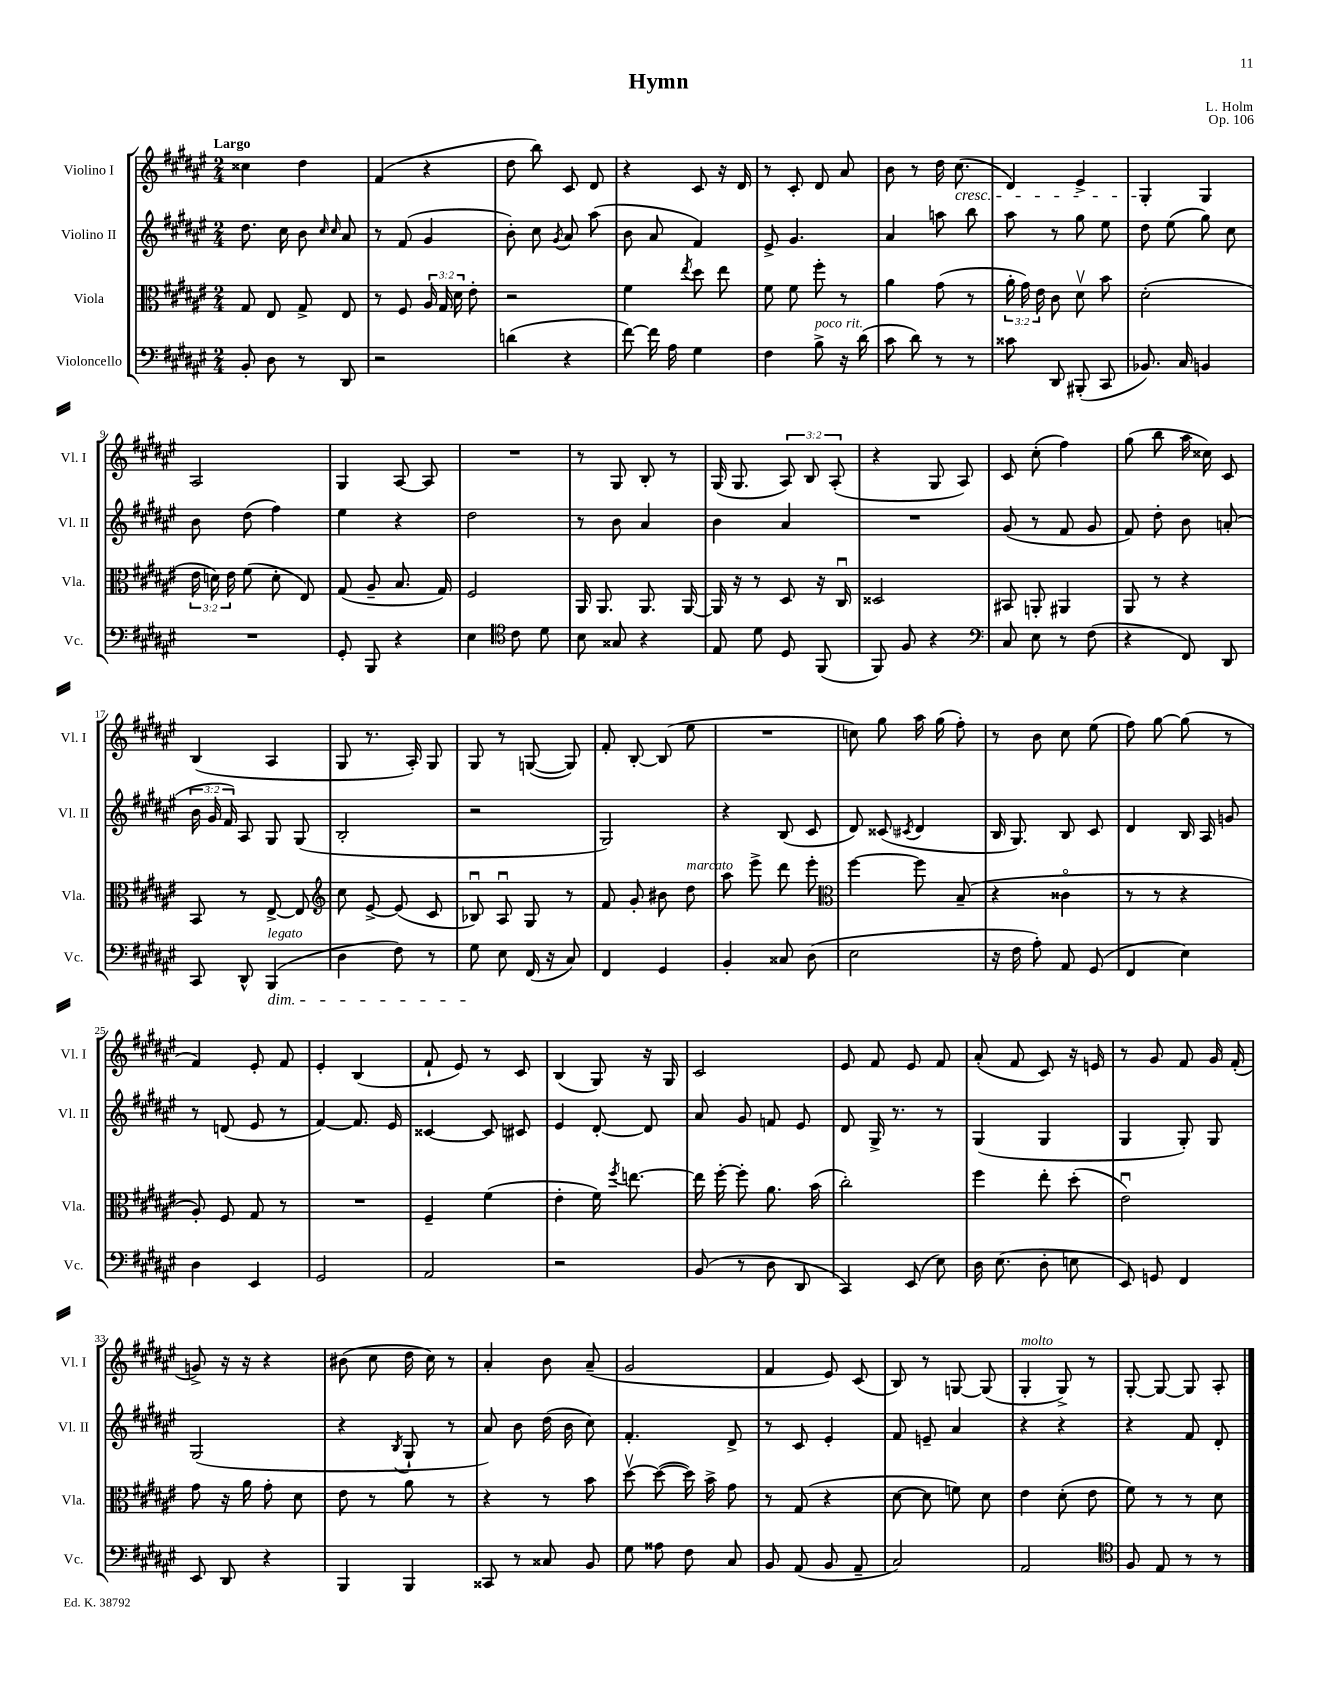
\header { title = "Hymn" composer = "L. Holm" opus = "Op. 106" }
<<
\new StaffGroup <<
\new Staff = "s0" \with { instrumentName = "Violino I" shortInstrumentName = "Vl. I" } {
    \clef treble \key fis \major \numericTimeSignature \time 2/4 \override Staff.TupletNumber.text = #tuplet-number::calc-fraction-text \tempo "Largo"
    \autoBeamOff cisis''4 dis''4 |
    fis'4( r4 |
    dis''8 b''8) cis'8 dis'8 |
    r4 cis'8 r16 dis'16 |
    r8 cis'8-. dis'8 ais'8 |
    b'8 r8 dis''16 cis''8.\cresc( |
    dis'4) eis'4-> |
    gis4-.\! gis4 |
    ais2 |
    gis4 ais8~ ais8 |
    R2 |
    r8 gis8 b8-. r8 |
    gis16( gis8. \tuplet 3/2 { ais8) b8 ais8-.( } |
    r4 gis8 ais8) |
    cis'8 cis''8-.( fis''4) |
    gis''8( b''8 ais''16 cisis''16) cis'8 |
    b4( ais4 |
    gis8 r8. ais16-.) gis8 |
    gis8 r8 g8~( g8) |
    fis'8-. b8~-. b8( eis''8 |
    R2 |
    c''8) gis''8 ais''16 gis''16( fis''8-.) |
    r8 b'8 cis''8 eis''8( |
    fis''8) gis''8~ gis''8( r8 |
    fis'4) eis'8-. fis'8 |
    eis'4-. b4( |
    fis'8-! eis'8) r8 cis'8 |
    b4( gis8) r16 gis16 |
    cis'2 |
    eis'8 fis'8 eis'8 fis'8 |
    ais'8-.( fis'8 cis'8) r16 e'16 |
    r8 gis'8 fis'8 gis'16 fis'16-.( |
    g'8->) r16 r16 r4 |
    bis'8( cis''8 dis''16 cis''16) r8 |
    ais'4-. b'8 ais'8--( |
    gis'2 |
    fis'4 eis'8) cis'8( |
    b8) r8 g8~ g8( |
    gis4-.^\markup { \italic "molto" } gis8->) r8 |
    gis8~-. gis8~ gis8 ais8-. \bar "|." |
}
\new Staff = "s1" \with { instrumentName = "Violino II" shortInstrumentName = "Vl. II" } {
    \clef treble \key fis \major \numericTimeSignature \time 2/4 \override Staff.TupletNumber.text = #tuplet-number::calc-fraction-text
    \autoBeamOff dis''8. cis''16 b'8 \grace { cis''16 cis''16 } ais'8 |
    r8 fis'8( gis'4 |
    b'8-.) cis''8 \acciaccatura { gis'8 } ais'8 ais''8( |
    b'8 ais'8 fis'4) |
    eis'8-> gis'4. |
    ais'4 a''8 b''8 |
    ais''8 r8 gis''8 eis''8 |
    dis''8 eis''8( gis''8) cis''8 |
    b'8 dis''8( fis''4) |
    eis''4 r4 |
    dis''2 |
    r8 b'8 ais'4 |
    b'4 ais'4 |
    R2 |
    gis'8( r8 fis'8 gis'8 |
    fis'8) dis''8-. b'8 a'8-.( |
    \tuplet 3/2 { b'16 gis'16 fis'16) } ais8 gis8 gis8( |
    b2-. |
    r2 |
    gis2) |
    r4 b8( cis'8 |
    dis'8) cisis'8( \acciaccatura { cis'8 } dis'4 |
    b16 gis8.) b8 cis'8 |
    dis'4 b16 ais16 g'8 |
    r8 d'8( eis'8 r8 |
    fis'4~) fis'8. eis'16 |
    cisis'4~ cisis'8 cis'8 |
    eis'4 dis'8~-. dis'8 |
    ais'8 gis'8 f'8 eis'8 |
    dis'8 gis16-> r8. r8 |
    gis4( gis4 |
    gis4 gis8-.) gis8 |
    gis2( |
    r4 \acciaccatura { b8 } gis8-! r8 |
    ais'8) b'8 dis''16( b'16 cis''8) |
    fis'4.-. dis'8-> |
    r8 cis'8 eis'4-. |
    fis'8 e'8-- ais'4 |
    r4 r4 |
    r4 fis'8 dis'8-. \bar "|." |
}
\new Staff = "s2" \with { instrumentName = "Viola" shortInstrumentName = "Vla." } {
    \clef alto \key fis \major \numericTimeSignature \time 2/4 \override Staff.TupletNumber.text = #tuplet-number::calc-fraction-text
    \autoBeamOff gis8 eis8 gis8-> eis8 |
    r8 fis8 \tuplet 3/2 { ais16 gis16 dis'16 } eis'8-. |
    r2 |
    fis'4 \acciaccatura { eis''8 } dis''8 eis''8 |
    fis'8 fis'8 fis''8-. r8 |
    ais'4 gis'8( r8 |
    \tuplet 3/2 { ais'16-. gis'16) eis'16 } cis'8 dis'8\upbow b'8 |
    dis'2-.( |
    \tuplet 3/2 { eis'16 d'16) eis'16 } fis'8( d'8-. eis8) |
    gis8( ais8-- b8. gis16) |
    fis2 |
    ais,16 ais,8. ais,8. ais,16~ |
    ais,16 r16 r8 dis8 r16 cis16\downbow |
    disis2 |
    bis,8 a,8-. ais,4 |
    ais,8 r8 r4 |
    b,8 r8 eis8~-> eis8 |
    \clef treble cis''8 eis'8~-> eis'8( cis'8 |
    bes8\downbow) ais8\downbow gis8 r8 |
    fis'8 gis'8-. bis'8 dis''8^\markup { \italic "marcato" } |
    ais''8 eis'''8-> dis'''8 eis'''8-. |
    \clef alto fis''4~ fis''8 b8--( |
    r4 cisis'4\flageolet |
    r8 r8 r4 |
    ais8-.) fis8 gis8 r8 |
    R2 |
    fis4-- fis'4( |
    eis'4-. fis'16) \acciaccatura { fis''8 } e''8.~ |
    e''16 fis''16~-. fis''8-. ais'8. b'16( |
    cis''2-.) |
    fis''4 eis''8-. dis''8-.( |
    eis'2\downbow) |
    gis'8 r16 ais'16 gis'8-. dis'8 |
    eis'8 r8 ais'8 r8 |
    r4 r8 b'8 |
    dis''8~\upbow dis''8~( dis''16) b'16-> gis'8 |
    r8 gis8( r4 |
    dis'8~ dis'8 f'8) dis'8 |
    eis'4 dis'8-.( eis'8 |
    fis'8) r8 r8 dis'8 \bar "|." |
}
\new Staff = "s3" \with { instrumentName = "Violoncello" shortInstrumentName = "Vc." } {
    \clef bass \key fis \major \numericTimeSignature \time 2/4
    \autoBeamOff b,8-. dis8 r8 dis,8 |
    r2 |
    d'4( r4 |
    fis'8~) fis'16 ais16 gis4 |
    fis4 b8->^\markup { \italic "poco rit." } r16 dis'16( |
    cis'8 dis'8) r8 r8 |
    cisis'8 dis,8 bis,,8-.( cis,8 |
    bes,8.) cis16 b,4 |
    R2 |
    gis,8-. b,,8 r4 |
    eis4 \clef tenor cis'8 dis'8 |
    b8 gisis8 r4 |
    eis8 dis'8 dis8 fis,8( |
    fis,8) fis8 r4 |
    \clef bass cis8 eis8 r8 fis8( |
    r4 fis,8) dis,8 |
    cis,8 dis,8-^ b,,4\dim^\markup { \italic "legato" }( |
    dis4 fis8) r8 |
    gis8\! eis8 fis,16( r16 cis8) |
    fis,4 gis,4 |
    b,4-. cisis8 dis8( |
    eis2 |
    r16 fis16 ais8-.) ais,8 gis,8( |
    fis,4 eis4) |
    dis4 eis,4 |
    gis,2 |
    ais,2 |
    r2 |
    b,8( r8 dis8 dis,8 |
    cis,4) eis,8( eis8) |
    dis16 eis8.( dis8-. e8 |
    eis,8) g,8 fis,4 |
    eis,8 dis,8 r4 |
    b,,4 b,,4 |
    cisis,8 r8 cisis8 b,8 |
    gis8 aisis8 fis8 cis8 |
    b,8 ais,8( b,8 ais,8-- |
    cis2) |
    ais,2 |
    \clef tenor fis8 eis8 r8 r8 \bar "|." |
}
>>
>>
